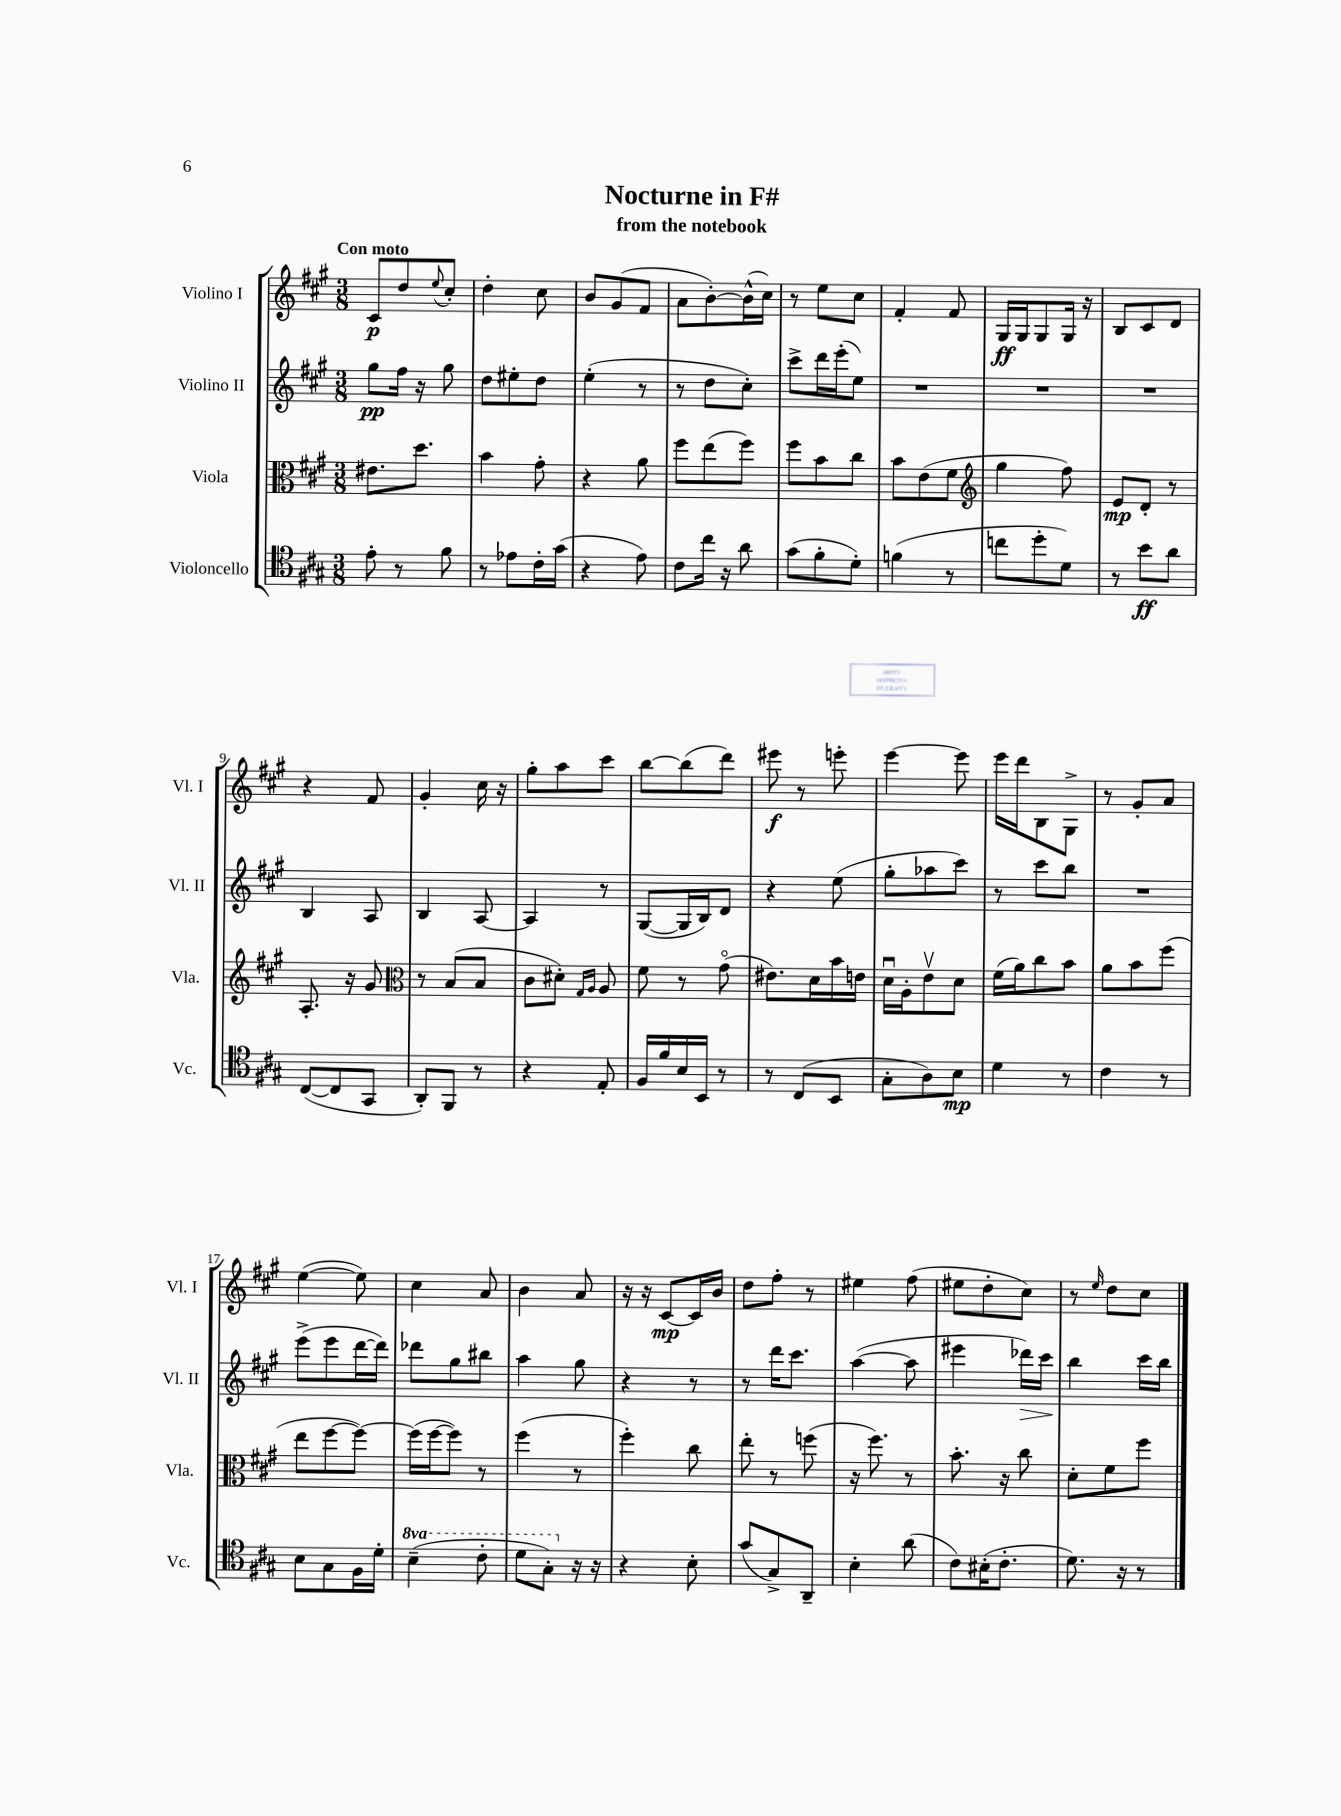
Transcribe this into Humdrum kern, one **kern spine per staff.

**kern	**kern	**kern	**kern
*staff4	*staff3	*staff2	*staff1
*clefC4	*clefC3	*clefG2	*clefG2
*k[f#c#g#]	*k[f#c#g#]	*k[f#c#g#]	*k[f#c#g#]
*M3/8	*M3/8	*M3/8	*M3/8
8e'	8.e#	8gg#	8c#
8r	.	16ff#	8dd
.	8.dd	16r	.
.	.	.	8qqee
8f#	.	8gg#	8cc#'
=	=	=	=
8r	4b	8dd	4dd'
8e-	.	8ee#'	.
16c#'	8g#'	8dd	8cc#
(16g#	.	.	.
=	=	=	=
4r	4r	(4ee'	8b
.	.	.	(8g#
8e)	8a	8r	8f#
=	=	=	=
8c#	8ff#	8r	8a
16cc#	(8ee	8dd	[8b')
16r	.	.	.
8a	8ff#)	8cc#')	(16b^^]
.	.	.	16cc#)
=	=	=	=
(8g#	8ff#	8ccc#^	8r
8f#'	8b	16ddd	8ee
.	.	(16eee'	.
8d')	8cc#	8ee)	8cc#
=	=	=	=
(4f	8b	4.r	4f#'
.	(8e	.	.
8r	8f#	.	8f#
=	=	=	=
*	*clefG2	*	*
8cc	4gg#	4.r	16G#
.	.	.	16G#
8dd'	.	.	8G#
8d)	8ff#)	.	16G#
.	.	.	16r
=	=	=	=
8r	8e	4.r	8B
8b	8d'	.	8c#
8a	8r	.	8d
=	=	=	=
([8C#	8.A'	4B	4r
8C#]	.	.	.
.	16r	.	.
8GG#	8g#	8A	8f#
=	=	=	=
*	*clefC3	*	*
8AA')	8r	4B	4g#'
8FF#	(8B	.	.
8r	8B	[8A	16cc#
.	.	.	16r
=	=	=	=
4r	8c#	4A]	8gg#'
.	8d#')	.	8aa
.	16qqG#	.	.
.	16qqA	.	.
8E'	8A	8r	8ccc#
=	=	=	=
16F#	8f#	([8G#	[8bb
16f#	.	.	.
16B	8r	16G#]	(8bb]
16BB	.	16B)	.
8r	(8g#o	8d	8ddd)
=	=	=	=
8r	8.e#)	4r	8eee#
(8C#	.	.	8r
.	16d	.	.
8BB	16b	(8ee	8eee'
.	16e	.	.
=	=	=	=
8G#'	16du	8gg#'	[4eee
.	16A'	.	.
8A)	8ev	8aa-	.
8B	8d	8ccc#)	8eee]
=	=	=	=
4d	(16f#	8r	16eee
.	16a)	.	16ddd
.	8cc#	8ccc#	8B
8r	8b	8bb	8G#^
=	=	=	=
4c#	8a	4.r	8r
.	8b	.	8g#'
8r	(8ff#	.	8a
=	=	=	=
8B	8ee	(8eee^	([4ee
8G#	[8ff#	8eee	.
16F#	8ff#_)	[16ddd	8ee])
16d'	.	16ddd])	.
=	=	=	=
(4b~	(16ff#]	8ddd-	4cc#
.	[16ff#	.	.
.	8ff#])	8gg#	.
8cc#'	8r	8bb#	8a
=	=	=	=
8dd	(4ff#	4aa	4b
8g#')	.	.	.
16r	8r	8gg#	8a
16r	.	.	.
=	=	=	=
4r	4ff#')	4r	16r
.	.	.	16r
.	.	.	[8c#
8B'	8cc#	8r	16c#]
.	.	.	16b
=	=	=	=
(8g#	8ee'	8r	8dd
8G#^)	8r	16ddd	8ff#'
.	.	8.ccc#	.
8AA~	(8ff	.	8r
=	=	=	=
4B'	16r	([4aa	4ee#
.	8.ff#)	.	.
(8a	8r	8aa]	(8ff#
=	=	=	=
8c#)	8.b'	4eee#	8ee#
(16B#'	.	.	8dd'
8.c#'	16r	.	.
.	8cc#	16ddd-)	8cc#)
.	.	16ccc#	.
=	=	=	=
8.d)	8d'	4bb	8r
.	.	.	16qqee
.	8f#	.	8dd
16r	.	.	.
8r	8ff#	16ccc#	8cc#
.	.	16bb	.
==	==	==	==
*-	*-	*-	*-
